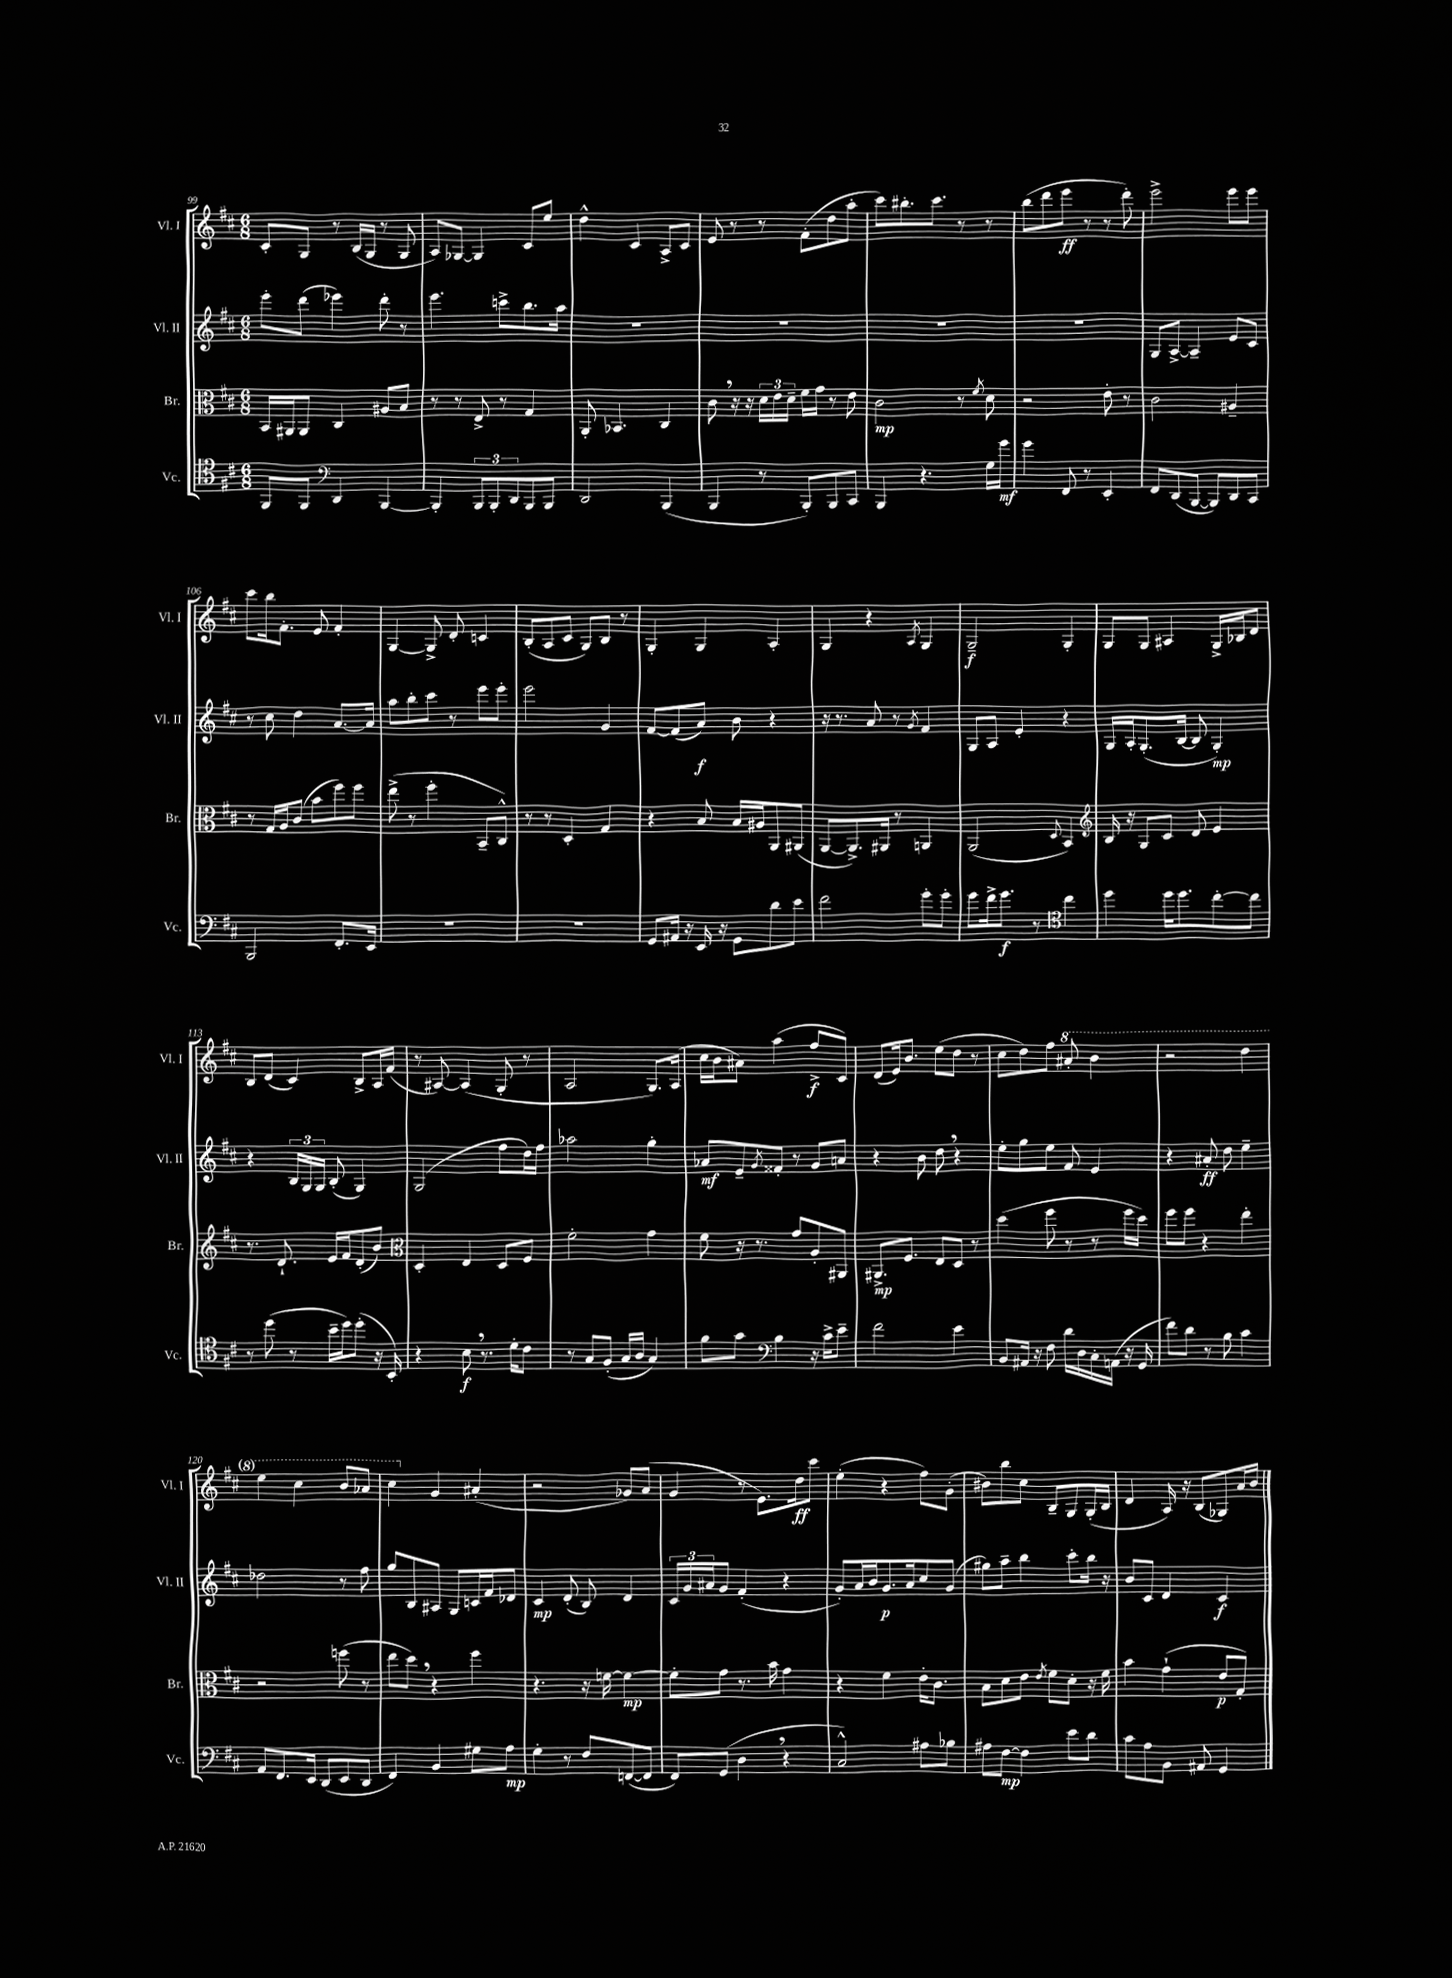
<<
\new StaffGroup <<
\new Staff = "s0" \with { instrumentName = "Vl. I" shortInstrumentName = "Vl. I" } {
    \clef treble \key d \major \numericTimeSignature \time 6/8
    cis'8-. g8 r8 b16( g16 r8 g8 |
    a8) ges8~ ges4 cis'8 e''8 |
    d''4-^ cis'4 a8-> cis'8 |
    e'8 r8 r8 fis'8-.( d''8 a''8-. |
    cis'''8) bis''8.-. cis'''8. r8 r8 |
    b''8( d'''8 e'''8\ff r8 r8 d'''8-.) |
    e'''2-> e'''8 e'''8 |
    cis'''8 b''16 fis'8.-. e'8 fis'4-. |
    g4~ g8-> d'8-. c'4 |
    b8-.( a8 cis'8 g8) b8 r8 |
    g4-. g4 a4-. |
    g4 r4 \acciaccatura { a8 } g4 |
    g2--\f g4-. |
    g8 g8 ais4 g16-> bes16 d'8 |
    b8 d'8( cis'4) b8-> a16 fis'16( |
    r8 ais8~) ais4( g8-. r8 |
    a2 g8.) a16( |
    cis''16 b'16 ais'8) a''4( fis''8->\f cis'8) |
    d'8( e'16) b'8. e''8( d''8 r8 |
    cis''8 d''8) fis''8 \ottava #1 ais''8-. b''4 |
    r2 d'''4 |
    e'''4 cis'''4 b''8 aes''8 |
    cis'''4 \ottava #0 g'4 ais'4-.( |
    r2 ges'8) a'8( |
    g'4 r8 e'8.) d''16\ff cis'''8 |
    e''4-.( r4 fis''8) g'8-.( |
    bis'8) b''8 cis''8 b8-- g8 g16-.( b16 |
    d'4 a16) r16 b8( ges8) a'16 b'16 \bar "|." |
}
\new Staff = "s1" \with { instrumentName = "Vl. II" shortInstrumentName = "Vl. II" } {
    \clef treble \key d \major \numericTimeSignature \time 6/8
    e'''8-. d'''8( ees'''4) d'''8-. r8 |
    e'''4. c'''8-> b''8. a''16 |
    R2. |
    R2. |
    R2. |
    R2. |
    g8 a8~-> a4-- e'8 cis'8 |
    r8 cis''8 d''4 a'8.~ a'16 |
    a''8 b''8-. cis'''8 r8 e'''8 e'''8-. |
    e'''2 g'4 |
    fis'8~ fis'8( a'8\f) b'8 r4 |
    r16 r8. a'8 r8 \acciaccatura { g'8 } fis'4 |
    g8 a8 e'4-. r4 |
    g16 a16-. g8.-.( b16~ b8 g4-.\mp) |
    r4 \tuplet 3/2 { b16 g16 g16 } b8-.( g4) |
    g2( fis''8 d''16) fis''16 |
    aes''2 g''4-. |
    aes'8\mf e'8-- \acciaccatura { g'8 } fisis'8-. r8 g'8 a'8 |
    r4 b'8 d''8 \breathe r4 |
    e''8-. g''8 e''8 fis'8 e'4 |
    r4 ais'8-.\ff d''8 e''4-- |
    des''2 r8 fis''8 |
    g''8 b8 ais8 g8 c'16 fis'16 des'8 |
    cis'4\mp d'8-.( b8) d'4 |
    \tuplet 3/2 { cis'16 g'16 ais'16 } g'8 fis'4-.( r4 |
    g'8-.) a'16 b'16 g'8.\p a'16 cis''8 g'8( |
    gis''8) a''8-- b''4 cis'''8-. b''16 r16 |
    b'8 cis'8 d'4 cis'4\f \bar "|." |
}
\new Staff = "s2" \with { instrumentName = "Br." shortInstrumentName = "Br." } {
    \clef alto \key d \major \numericTimeSignature \time 6/8
    b,16 ais,16 ais,8 cis4 ais8 b8 |
    r8 r8 e8-> r8 g4 |
    a,8-. bes,4. cis4 |
    cis'8 \breathe r16 r16 \tuplet 3/2 { d'16 e'16 d'16-- } fis'16 g'16 r8 e'8 |
    cis'2\mp r8 \acciaccatura { fis'8 } d'8 |
    r2 e'8-. r8 |
    cis'2 ais4-- |
    r8 g16 a16 cis'8( b'8 fis''8) fis''8 |
    e''8->( r8 fis''4-. b,8-- cis8-^) |
    r8 r8 d4-. g4 |
    r4 b8 b16 ais16 a,8 ais,8( |
    a,8~ a,8.->) ais,16 r8 a,4 |
    a,2( \appoggiatura { d8 } b,4) |
    \clef treble b16 r16 g8 cis'8 d'8 e'4 |
    r8. d'8.-! e'16 fis'16 d'8-.( b'8) |
    \clef alto d4-. e4 d8 fis8 |
    fis'2-. g'4 |
    fis'8 r16 r8. g'8 a8-. ais,8 |
    ais,8.->\mp fis8. e8 d8 r8 |
    d''4( fis''8 r8 r8 fis''16 d''16) |
    fis''8 fis''8 r4 e''4-. |
    r2 f''8( r8 |
    e''8 d''8) \breathe r4 fis''4 |
    r4. r16 f'16~ f'4~\mp |
    f'8-. g'8 r8. b'16 g'4 |
    r4 fis'4 e'16-. cis'8. |
    b8 d'8 e'8 \acciaccatura { e'8 } fis'8 d'8-. r16 fis'16 |
    b'4 g'4-!( e'8\p g8-.) \bar "|." |
}
\new Staff = "s3" \with { instrumentName = "Vc." shortInstrumentName = "Vc." } {
    \clef tenor \key d \major \numericTimeSignature \time 6/8
    fis,8 fis,8 \clef bass d,4 b,,4~ |
    b,,4-. \tuplet 3/2 { b,,8 b,,8-. d,8 } b,,8 b,,8 |
    d,2 b,,4( |
    b,,4 r8 b,,8-.) b,,8 cis,8 |
    b,,4 r4. g16 g'16\mf |
    g'4 fis,8 r8 e,4-. |
    fis,8 d,8( b,,8~ b,,8) d,8 cis,8 |
    b,,2 fis,8.-. e,16 |
    R2. |
    R2. |
    g,8 ais,16 r16 e,16 r16 g,8 d'8 e'8 |
    fis'2 g'8-. g'8-. |
    g'8 fis'16-> g'8.\f r8 \clef tenor cis''4 |
    d''4 d''16 d''8. cis''8~-. cis''8 |
    r8 d''8( r8 b'16-- d''16) d''8-.( r16 b,16-.) |
    r4 b8\f \breathe r8. d'16-. cis'8 |
    r8 g8 fis8-.( g16 a16 g4) |
    fis'8 g'8 \clef bass b4 r16 cis'16-> e'8-- |
    fis'2 e'4 |
    b,8 ais,16 r16 fis8 d'16 d16 cis16-. a,16( r16 g,16 |
    fis'8) d'8 r8 b8 cis'4 |
    a,8 fis,8. e,16 d,8( e,8 d,8 |
    fis,4) b,4 gis8 a8\mp |
    g4-. r8 fis8 f,8~( f,8 |
    fis,8) g,8( d4 \breathe r4 |
    cis2-^) ais8 bes8 |
    ais8 fis8~\mp fis4 e'8 d'8 |
    cis'8 a8 b,8 ais,8 g,4 \bar "|." |
}
>>
>>
\layout { \context { \Score currentBarNumber = #99 } }
